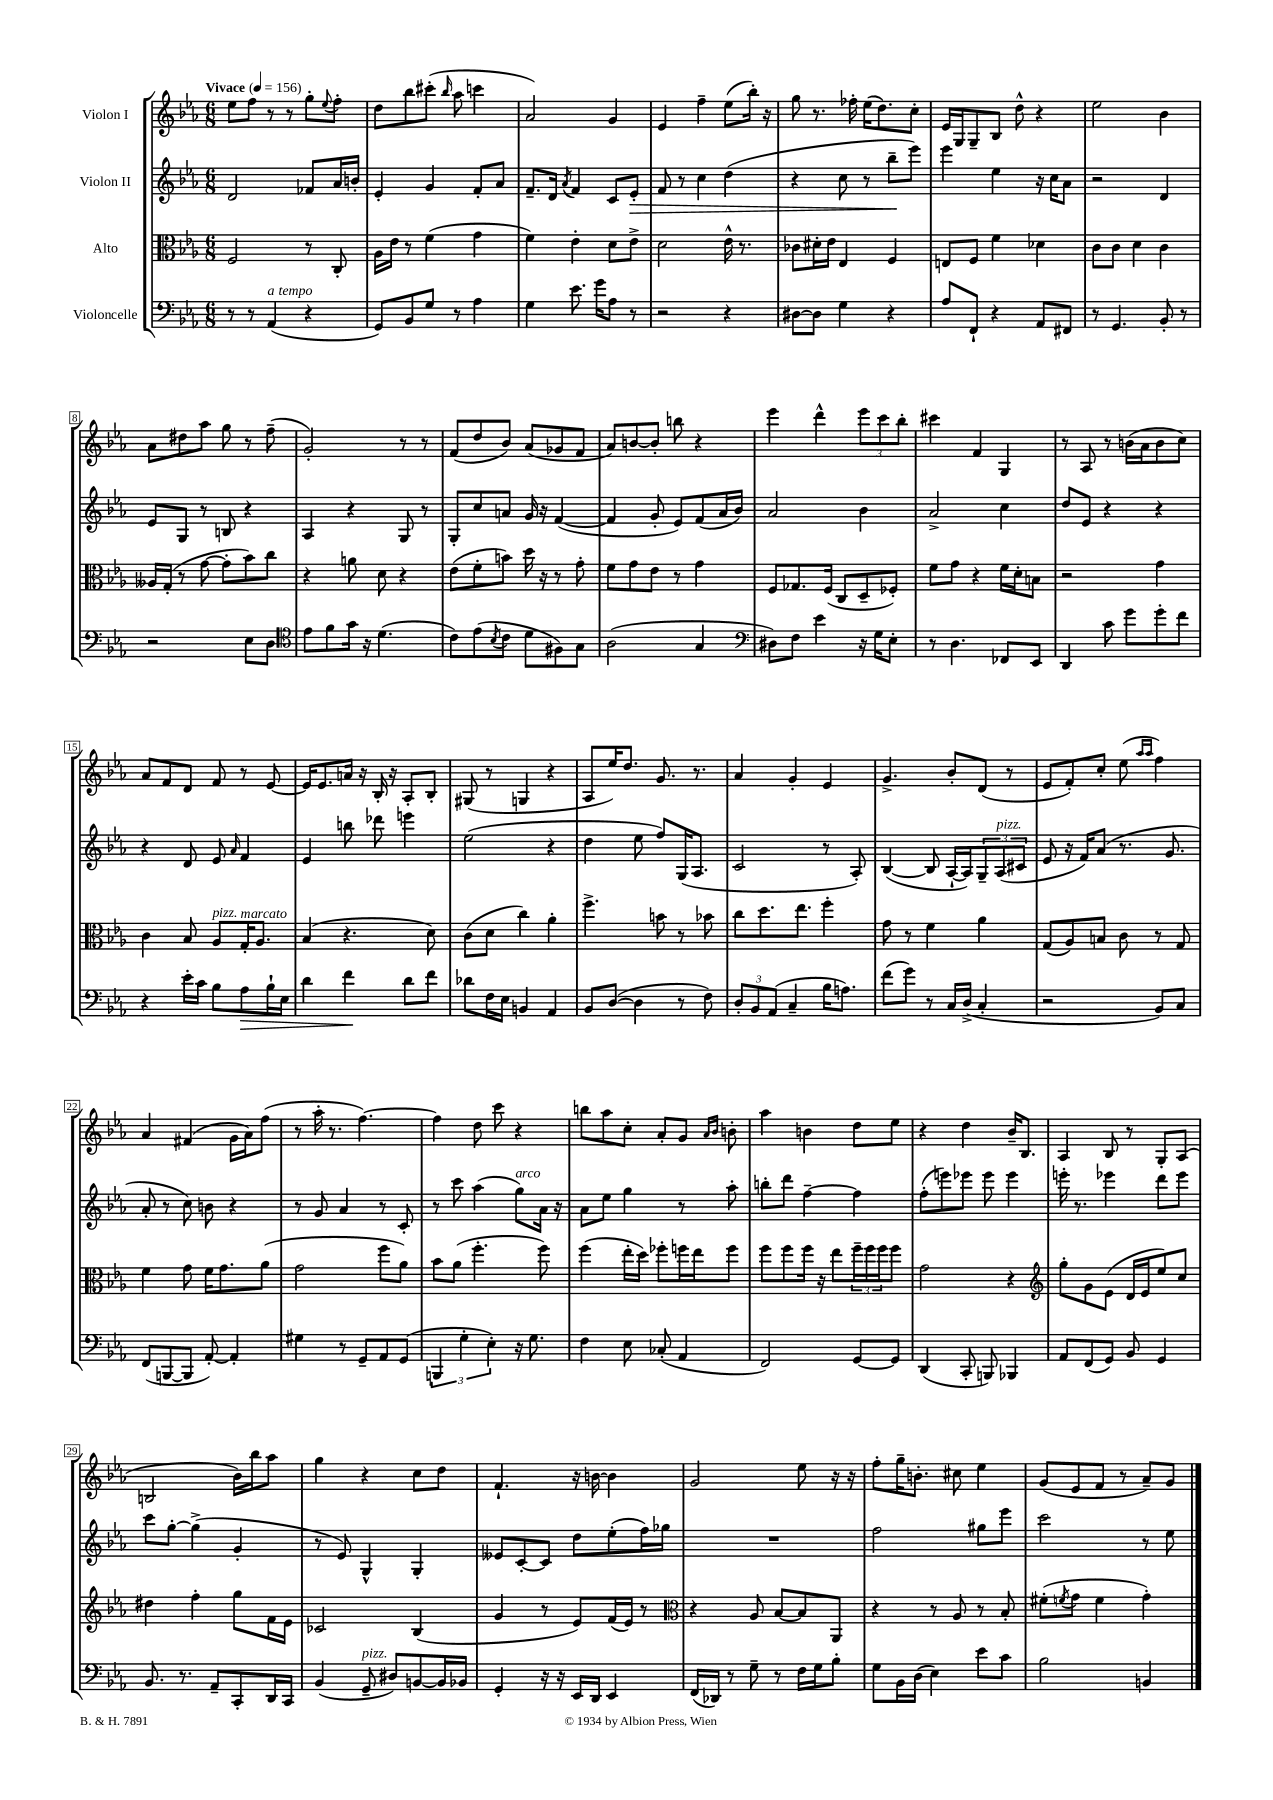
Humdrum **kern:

**kern	**kern	**kern	**kern
*staff4	*staff3	*staff2	*staff1
*clefF4	*clefC3	*clefG2	*clefG2
*k[b-e-a-]	*k[b-e-a-]	*k[b-e-a-]	*k[b-e-a-]
*M6/8	*M6/8	*M6/8	*M6/8
*MM156	*MM156	*MM156	*MM156
8r	2F	2d	8ee-
8r	.	.	8ff
(4AA-	.	.	8r
.	.	.	8r
4r	8r	8f-	8gg'
.	.	.	8qqee-
.	8C'	16a-	8ff'
.	.	16b'	.
=	=	=	=
8GG)	16A-	4e-'	8dd
.	16e-	.	.
8BB-	8r	.	8bb-
8G	(4f	4g	(8ccc#'
.	.	.	16qqbb-
8r	.	.	8aa-
4A-	4g	8f'	4ccc
.	.	8a-	.
=	=	=	=
4G	4f)	8.f~	2a-)
.	.	16d	.
.	.	8qa-	.
8.e-	4e-'	4f	.
16g	.	.	.
8A-	8d	8c	4g
8r	8e-^	8e-'	.
=	=	=	=
2r	2d	8f	4e-
.	.	8r	.
.	.	4cc	4ff~
4r	16e-^^	(4dd	(8ee-
.	8.r	.	.
.	.	.	16bb-')
.	.	.	16r
=	=	=	=
[8D#	8c-	4r	8gg
8D#]	16d#'	.	8.r
.	16e-	.	.
4G	4E-	8cc	.
.	.	.	16ff-'
.	.	8r	(16ee-
.	.	.	8.dd)
4r	4F	8bb-~	.
.	.	8eee-)	8cc'
=	=	=	=
8A-	8E	4eee-	16e-
.	.	.	16G
8FF`	8F	.	8G~
4r	4f	4ee-	8B-
.	.	.	8dd^^
8AA-	4d-	16r	4r
.	.	16cc	.
8FF#	.	8a-	.
=	=	=	=
8r	8c	2r	2ee-
4.GG	8c	.	.
.	4d	.	.
8BB-'	4c	4d	4b-
8r	.	.	.
=	=	=	=
2r	16A--	8e-	8a-
.	(16G'	.	.
.	8r	8G	8dd#
.	[8g	8r	8aa-
.	8g']	8B	8gg
8E-	8b-)	4r	8r
8D	8cc	.	(8ff~
=	=	=	=
*clefC4	*	*	*
8e-	4r	4A-	2g')
8f	.	.	.
16g	8a	4r	.
16r	.	.	.
(4.d	8d	.	.
.	4r	8G	8r
.	.	8r	8r
=	=	=	=
8c)	(8e-	8G'	(8f
(8e-	8f'	8cc	8dd
8qB-	.	.	.
8c	8b)	8a	8b-)
8d	16dd	16g	(8a-
.	16r	16r	.
8F#)	8r	([4f	8g-
8G	8g'	.	8f
=	=	=	=
(2A-	8f	4f]	8a-)
.	8g	.	[8b
.	8e-	8g'	8b']
.	8r	8e-)	8bb
4G	4g	(8f	4r
.	.	16a-	.
.	.	16b-)	.
=	=	=	=
*clefF4	*	*	*
8D#)	8F	2a-	4eee-
8F	8.G-	.	.
4e-	.	.	4ddd^^
.	(16F	.	.
.	8C	.	.
16r	8D~	4b-	12eee-
16G	.	.	.
.	.	.	12ccc
8E-'	8F-')	.	.
.	.	.	12bb-'
=	=	=	=
8r	8f	2a-^	4ccc#
4.D	8g	.	.
.	4r	.	4f
8FF-	16f	4cc	4G
.	16d'	.	.
8EE-	8B	.	.
=	=	=	=
4DD	2r	8dd	8r
.	.	8e-	8A-
8c	.	4r	8r
8g	.	.	(16b
.	.	.	16a-
8g'	4g	4r	8b
8f	.	.	8cc)
=	=	=	=
4r	4c	4r	8a-
.	.	.	8f
16e-'	8B-	8d	8d
16c	.	.	.
8B-	8A-	8e-	8f
.	.	16qqa-	.
8A-	16G'	4f	8r
.	8.A-	.	.
16B-`	.	.	[8e-
16E-	.	.	.
=	=	=	=
4d	(4B-	4e-	16e-]
.	.	.	8.e-
4f	4.r	8bb	16a
.	.	.	16r
.	.	8ddd-	16B-'
.	.	.	16r
8d	.	4eee	8A-'
8f	8d)	.	8B-'
=	=	=	=
8d-	(8c	(2ee-	(8G#
16F	8d	.	8r
16E-	.	.	.
4BB	4cc)	.	4G
4AA-	4a-'	4r	4r
=	=	=	=
8BB-	4.ff^	4dd	8A-
([8D	.	.	16ee-)
.	.	.	8.dd
4D]	.	8ee-	.
.	8b	8ff)	8.g
8r	8r	(16G	.
.	.	8.A-	8.r
8F)	8b-	.	.
=	=	=	=
12D'	8cc	2c	4a-
12BB-	.	.	.
.	8.dd	.	.
(12AA-	.	.	.
4C~	.	.	4g'
.	8.ee-	.	.
16B-	4ff'	8r	4e-
8.A)	.	.	.
.	.	8A-')	.
=	=	=	=
(8f	8g	([4B-	4.g^
8g)	8r	.	.
8r	4f	8B-]	.
16C	.	[16A-`	8b-'
(16D^	.	16A-])	.
4C'	4a-	12G~	(8d
.	.	(12A-	.
.	.	.	8r
.	.	12c#	.
=	=	=	=
2r	(8G	8e-	8e-
.	8A-)	16r	8f')
.	.	16f)	.
.	8B	(8a-	8cc'
.	8c	8.r	(8ee-
.	.	.	16qqaa-
.	.	.	16qqaa-
8BB-)	8r	.	4ff)
.	.	8.g	.
8C	8G	.	.
=	=	=	=
(8FF	4f	8a-'	4a-
[8BBB	.	8r	.
8BBB]	8g	8cc)	(4f#
[8AA-')	16f	8b	.
.	8.g	.	.
4AA-']	.	4r	16g
.	.	.	16a-)
.	(8a-	.	(8ff
=	=	=	=
4G#	2g	8r	8r
.	.	8g	16aa-'
.	.	.	8.r
8r	.	4a-	.
8GG~	.	.	[4.ff)
8AA-	8ff	8r	.
(8GG	8a-)	8c'	.
=	=	=	=
6BBB	8b-	8r	4ff]
.	(8a-	8ccc	.
6G'	.	.	.
.	4.ff'	(4aa-	8dd
6E-')	.	.	.
.	.	.	8ccc
16r	.	8gg)	4r
8.G	.	.	.
.	8ff)	16a-	.
.	.	16r	.
=	=	=	=
4F	(4ff	8a-	8bb
.	.	8ee-	8aa-
8E-	16ee-'	4gg	8cc'
.	16dd)	.	.
(8C-'	8ff-'	.	8a-'
4AA-	16ff	8r	8g
.	16ee-	.	.
.	.	.	16qqa-
.	.	.	16qqb-
.	8ff	8aa-'	8b'
=	=	=	=
2FF)	8ff	8bb'	4aa-
.	8ff	8ddd	.
.	16ff	[4ff~	4b
.	16r	.	.
.	8ee-	.	.
[8GG	24ff~	4ff]	8dd
.	24ff	.	.
.	24ff	.	.
8GG]	8ff	.	8ee-
=	=	=	=
(4DD	2g	(8ff'	4r
.	.	8eee)	.
8CC'	.	8eee-	4dd
8BBB)	.	8eee-	.
4BBB-	4r	4eee-	16b-~
.	.	.	8.B-
=	=	=	=
*	*clefG2	*	*
8AA-	8gg'	16eee'	4A-
.	.	8.r	.
(8FF	8g	.	.
8GG)	(8e-	4eee-	8B-
8BB-	16d	.	8r
.	16e-	.	.
4GG	8ee-)	8ddd	8G'
.	8cc	8eee-	(8A-
=	=	=	=
8.BB-	4dd#	8ccc	2B
.	.	[8gg'	.
8.r	.	.	.
.	4ff'	(4gg^]	.
8AA-~	.	.	.
8CC'	8gg	4g'	16b-)
.	.	.	16bb-
16DD	16f	.	8aa-
16CC	16e-	.	.
=	=	=	=
(4BB-	2c-	8r	4gg
.	.	8e-)	.
8GG~	.	4G^^	4r
8D#)	.	.	.
[8BB	(4B-	4G'	8cc
16BB]	.	.	8dd
16BB-	.	.	.
=	=	=	=
4GG'	4g	8e--	4.f`
.	.	[8c'	.
16r	8r	8c]	.
16r	.	.	.
16EE-	8e-)	8dd	16r
16DD	.	.	[16b
4EE-	(16f	(8ee-'	4b]
.	16e-)	.	.
.	8r	16ff)	.
.	.	16gg-	.
=	=	=	=
*	*clefC3	*	*
(16FF	4r	2.r	2g
16DD-)	.	.	.
8r	.	.	.
8G~	8A-	.	.
8r	[8B-	.	.
16F	8B-]	.	8ee-
16G	.	.	.
8B-'	8AA-	.	16r
.	.	.	16r
=	=	=	=
8G	4r	2ff	8ff'
16BB-	.	.	16gg~
(16D	.	.	8.b'
4E-)	8r	.	.
.	8A-	.	8cc#
8e-	8r	8gg#	4ee-
8c	8B-'	8eee-	.
=	=	=	=
2B-	(8f#'	2ccc	(8g
.	8qf	.	.
.	8g	.	8e-
.	4f	.	8f
.	.	.	8r
4BB	4g')	8r	8a-~)
.	.	8ee-	8g
==	==	==	==
*-	*-	*-	*-
